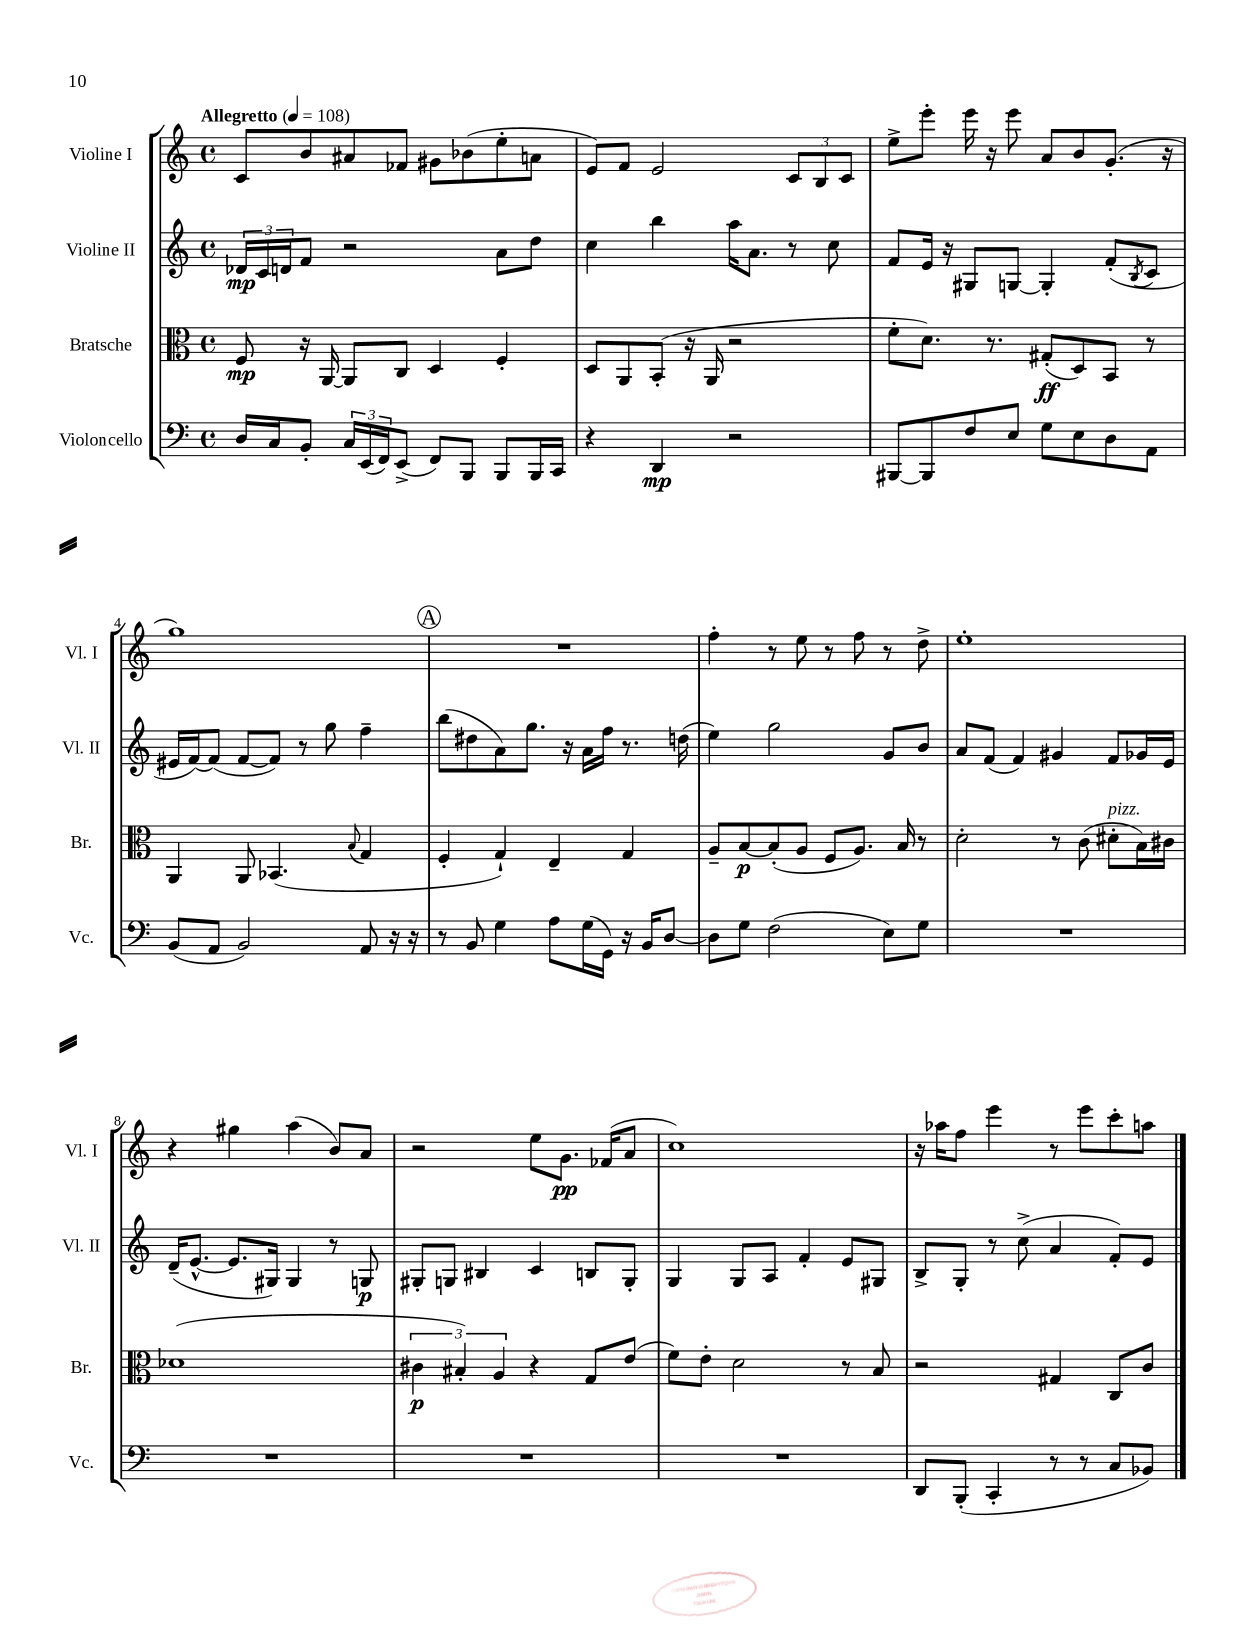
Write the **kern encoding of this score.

**kern	**kern	**kern	**kern
*staff4	*staff3	*staff2	*staff1
*clefF4	*clefC3	*clefG2	*clefG2
*k[]	*k[]	*k[]	*k[]
*M4/4	*M4/4	*M4/4	*M4/4
*met(c)	*met(c)	*met(c)	*met(c)
*MM108	*MM108	*MM108	*MM108
16D/LL	8F/	24d-/LL	8c/L
.	.	24c/	.
16C/J	.	.	.
.	.	24d/J	.
8BB'/J	16r	8f/J	8b/
.	[16AA/	.	.
24C/LL	8AA/]L	2r	8a#/
(24EE/	.	.	.
24FF/J)	.	.	.
(8EE^/J	8C/J	.	8f-/J
8FF/L)	4D/	.	8g#\L
8BBB/J	.	.	(8b-\
8BBB/L	4F'/	8a\L	8ee'\
16BBB/L	.	8dd\J	8a\J
16CC/JJ	.	.	.
=	=	=	=
4r	8D/L	4cc\	8e/L)
.	8AA/	.	8f/J
4DD/	(8BB'/J	4bb\	2e/
.	16r	.	.
.	16AA/	.	.
2r	2r	16aa\LK	.
.	.	8.a\J	.
.	.	8r	12c/L
.	.	.	12B/
.	.	8cc\	.
.	.	.	12c/J
=	=	=	=
[8BBB#/L	8f'\L	8f/L	8ee^\L
8BBB#/]	8.d\J)	16e/Jk	8eee'\J
.	.	16r	.
8F/	.	8G#/L	16eee\
.	8.r	.	16r
8E/J	.	[8G/J	8eee\
8G\L	(8G#'/L	4G'/]	8a/L
8E\	8D/)	.	8b/
8D\	8BB/J	(8f'/L	(8.g'/J
.	.	8qB/	.
8AA\J	8r	8c/J	.
.	.	.	16r
=	=	=	=
(8BB/L	4AA/	16e#/LL	1gg)
.	.	[16f/J)	.
8AA/J	.	(8f/]J	.
2BB/)	8AA/	[8f/L	.
.	(4.BB-/	8f/]J)	.
.	.	8r	.
.	.	8gg\	.
.	8qqB/	.	.
8AA/	4G/	4ff~\	.
16r	.	.	.
16r	.	.	.
=	=	=	=
8r	4F'/	(8bb\L	1r
8BB/	.	8dd#\	.
4G\	4G`/)	8a\)	.
.	.	8.gg\J	.
8A\L	4E~/	.	.
.	.	16r	.
(16G\L	.	16a\LL	.
16GG\JJ)	.	16ff\JJ	.
16r	4G/	8.r	.
16BB/LK	.	.	.
[8D/J	.	.	.
.	.	(16dd\	.
=	=	=	=
8D\]L	8A~/L	4ee\)	4ff'\
8G\J	[8B/	.	.
(2F\	(8B'/]	2gg\	8r
.	8A/J	.	8ee\
.	8F/L	.	8r
.	8.A/J)	.	8ff\
8E\L)	.	8g/L	8r
.	16B/	.	.
8G\J	8r	8b/J	8dd^\
=	=	=	=
1r	2d'\	8a/L	1ee'
.	.	(8f/J	.
.	.	4f/)	.
.	8r	4g#/	.
.	(8c\	.	.
.	8d#'\L	8f/L	.
.	16B\L)	16g-/L	.
.	16c#\JJ	16e/JJ	.
=	=	=	=
1r	(1d-	(16d~/LK	4r
.	.	[8.e^^/J	.
.	.	8.e/]L	4gg#\
.	.	16G#/Jk)	.
.	.	4G#/	(4aa\
.	.	8r	8b/L)
.	.	8G/	8a/J
=	=	=	=
1r	6c#\	8G#'/L	2r
.	.	8G/J	.
.	6B#'/)	.	.
.	.	4B#/	.
.	6A/	.	.
.	4r	4c/	8ee\L
.	.	.	8.g\J
.	8G/L	8B/L	.
.	.	.	(16f-/LK
.	(8e/J	8G'/J	8a/J
=	=	=	=
1r	8f\L)	4G/	1cc)
.	8e'\J	.	.
.	2d\	8G/L	.
.	.	8A/J	.
.	.	4f'/	.
.	8r	8e/L	.
.	8B/	8G#/J	.
=	=	=	=
8DD/L	2r	8B^/L	16r
.	.	.	16aa-\LK
(8BBB'/J	.	8G'/J	8ff\J
4CC'/	.	8r	4eee\
.	.	(8cc^\	.
8r	4G#/	4a/	8r
8r	.	.	8eee\L
8C/L	8C/L	8f'/L)	8ccc'\
8BB-/J)	8c/J	8e/J	8aa\J
==	==	==	==
*-	*-	*-	*-
